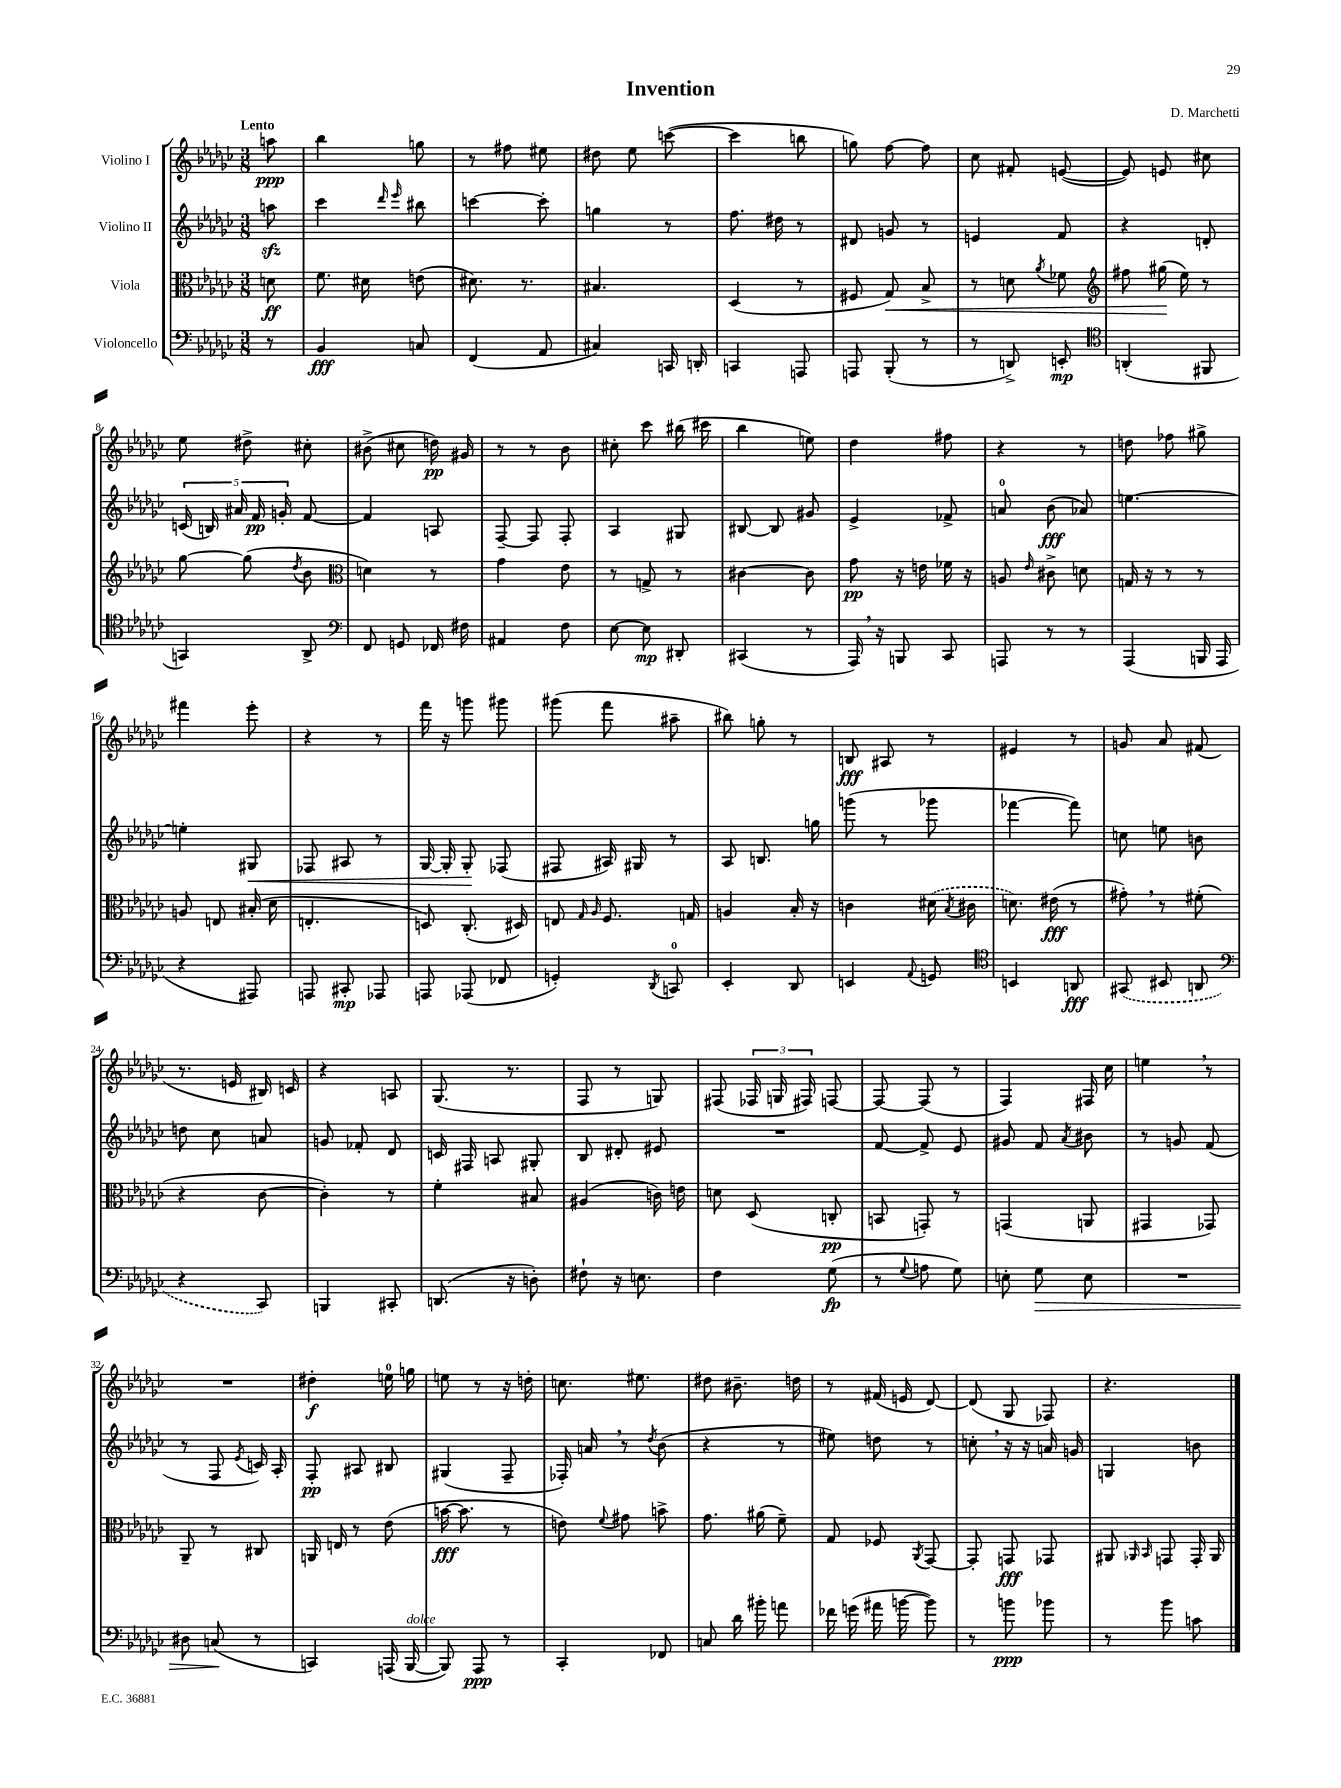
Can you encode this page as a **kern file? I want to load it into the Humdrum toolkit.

**kern	**kern	**kern	**kern
*staff4	*staff3	*staff2	*staff1
*clefF4	*clefC3	*clefG2	*clefG2
*k[b-e-a-d-g-c-]	*k[b-e-a-d-g-c-]	*k[b-e-a-d-g-c-]	*k[b-e-a-d-g-c-]
*M3/8	*M3/8	*M3/8	*M3/8
8r	8d\	8aa\	8aa\
=	=	=	=
4BB-/	8.f\	4ccc-\	4bb-\
.	16d#\	.	.
.	.	16qqddd-/	.
.	.	16qqeee-/	.
8C/	(8e\	8bb#\	8gg\
=	=	=	=
(4FF/	8.d#\)	[4ccc\	8r
.	.	.	8ff#\
.	8.r	.	.
8AA-/	.	8ccc'\]	8ee#\
=	=	=	=
4C#/)	4.B#/	4gg\	8dd#\
.	.	.	8ee-\
16CC/	.	8r	([8ccc\
16DD'/	.	.	.
=	=	=	=
4CC/	(4D-/	8.ff\	4ccc\]
.	.	16dd#\	.
8AAA/	8r	8r	8bb\
=	=	=	=
8AAA/	8F#/	8d#/	8gg\)
(8BBB-'/	8G-/)	8g/	[8ff\
8r	8B-^/	8r	8ff\]
=	=	=	=
8r	8r	4e/	8cc-\
8DD^/)	8d\	.	8f#'/
.	8qa-/	.	.
8EE'/	8f-\	8f/	([8e/
=	=	=	=
*clefC4	*clefG2	*	*
(4AA'/	8ff#\	4r	8e/])
.	(16gg#\	.	8e/
.	16ee-\)	.	.
8FF#/	8r	8d'/	8cc#\
=	=	=	=
4GG/)	[8gg-\	(20c/	8ee-\
.	.	20B/)	.
.	.	20a#/	.
.	(8gg-\]	.	8dd#^\
.	.	20f/	.
.	.	20g'/	.
.	8qdd-/	.	.
8AA-^/	8b-\	[8f/	8cc#'\
=	=	=	=
*clefF4	*clefC3	*	*
8FF/	4d\)	4f/]	(8b#^\
8GG/	.	.	8cc#\
16FF-/	8r	8A/	16dd\)
16F#\	.	.	16g#/
=	=	=	=
4AA#/	4g-\	[8F~/	8r
.	.	8F/]	8r
8F\	8e-\	8F'/	8b-\
=	=	=	=
[8E-\	8r	4A-/	8cc#'\
8E-\]	8G^/	.	8ccc-\
8DD#'/	8r	8G#/	(16bb#\
.	.	.	16ccc#\
=	=	=	=
(4CC#/	[4c#\	[8B#/	4bb-\
.	.	8B#/]	.
8r	8c#\]	8g#/	8ee\)
=	=	=	=
16AAA-/)	8g-\	4e-^/	4dd-\
16r	.	.	.
8BBB/	16r	.	.
.	16e\	.	.
8CC-/	16f-\	8f-^/	8ff#\
.	16r	.	.
=	=	=	=
8AAA/	8A/	8a/	4r
.	16qqe-/	.	.
8r	8c#^\	(8b-\	.
8r	8d\	8a-/)	8r
=	=	=	=
(4AAA-/	16G/	[4.ee\	8dd\
.	16r	.	.
.	8r	.	8ff-\
16BBB/	8r	.	8gg#^\
16AAA-/	.	.	.
=	=	=	=
4r	8A/	4ee'\]	4fff#\
.	8E/	.	.
8AAA#/)	(16B#'/	8G#/	8eee-'\
.	16d-\	.	.
=	=	=	=
8AAA/	4.E'/	8F-/	4r
8CC#'/	.	8A#/	.
8AAA-/	.	8r	8r
=	=	=	=
8AAA/	8D/)	[16G-/	16fff\
.	.	16G-'/]	16r
(8AAA-/	(8.C-'/	8G-'/	8ggg\
8FF-/	.	(8F-/	8ggg#\
.	16D#/)	.	.
=	=	=	=
4GG'/)	8E/	8F#/	(8ggg#\
.	16qqG-/	.	.
.	16qqA-/	.	.
.	8.F/	16A#/)	8fff\
.	.	16G#/	.
8qDD-/	.	.	.
8CC/	.	8r	8aa#~\
.	16G/	.	.
=	=	=	=
4EE-'/	4A/	8A-/	8bb#\)
.	.	8.B/	8gg'\
8DD-/	16B-'/	.	8r
.	16r	16gg\	.
=	=	=	=
4EE/	4c\	(8ggg\	8B/
.	.	8r	8A#/
8qqAA-/	.	.	.
8GG/	(16d#\	8ggg-\	8r
.	8qB-/	.	.
.	16c#\	.	.
=	=	=	=
*clefC4	*	*	*
4BB/	8.d\)	[4fff-\	4e#/
.	(16e#\	.	.
8AA/	8r	8fff-\])	8r
=	=	=	=
(8GG#/	8g#'\)	8cc\	8g/
8BB#/	8r	8ee\	8a-/
8AA/	(8f#'\	8b\	(8f#/
=	=	=	=
*clefF4	*	*	*
4r	4r	8dd\	8.r
.	.	8cc-\	.
.	.	.	16e/
8CC-/)	[8c-\	8a/	16B#/)
.	.	.	16c/
=	=	=	=
4BBB/	4c-'\])	8g/	4r
.	.	8f-'/	.
8CC#'/	8r	8d-/	8A/
=	=	=	=
(8.DD/	4f'\	16c/	(8.G-/
.	.	16F#/	.
.	.	8A/	.
16r	.	.	8.r
8D'\)	8B#/	8G#'/	.
=	=	=	=
8F#`\	(4A#/	8B-/	8F/
16r	.	8d#'/	8r
8.E\	.	.	.
.	16c\)	8e#/	8G/)
.	16e\	.	.
=	=	=	=
4F\	8d\	4.r	(8F#/
.	(8D-/	.	24F-/
.	.	.	24G/
.	.	.	24F#/)
(8G-\	8C'/	.	[8F/
=	=	=	=
8r	8BB/	[8f/	8F/_
8qqG-/	.	.	.
8A\	8GG'/)	8f^/]	(8F/]
8G-\)	8r	8e-/	8r
=	=	=	=
8E'\	(4GG/	8g#/	4F/)
8G-\	.	8f/	.
.	.	8qa-/	.
8E\	8AA/	8b#\	16F#/
.	.	.	16cc-\
=	=	=	=
4.r	4GG#/	8r	4ee\
.	.	8g/	.
.	8GG-/)	(8f/	8r
=	=	=	=
8D#\	8AA-~/	8r	4.r
(8C/	8r	8F/	.
.	.	8qe-/	.
8r	8C#/	16c/)	.
.	.	16A-'/	.
=	=	=	=
4CC/)	16AA/	8F'/	4dd#'\
.	16E/	.	.
.	8r	8A#/	.
(16AAA/	(8e-\	8B#/	16ee\
[16BBB-/	.	.	16gg\
=	=	=	=
8BBB-/])	[16b\	(4G#/	8ee\
.	8.b\]	.	.
8AAA-/	.	.	8r
8r	8r	8F~/	16r
.	.	.	16dd'\
=	=	=	=
4CC-'/	8e\)	16F-'/)	8.cc\
.	.	16a/	.
.	8qqf/	.	.
.	8g#\	8r	.
.	.	.	8.ee#\
.	.	8qdd-/	.
8FF-/	8b^\	(8b-\	.
=	=	=	=
8C/	8.g-\	4r	8dd#\
16d-\	.	.	8.b#~\
16b#'\	(16a#\	.	.
8a\	8f~\)	8r	.
.	.	.	16dd\
=	=	=	=
16f-\	8G-/	8ee#\)	8r
(16g\	.	.	.
16a#\	8F-/	8dd\	(16f#/
[16b\	.	.	16e/
.	8qAA-/	.	.
8b\])	[8GG-/	8r	[8d-/)
=	=	=	=
8r	8GG-'/]	8cc'\	(8d-/]
8b\	8GG/	16r	8G-/
.	.	16r	.
8b-\	8GG-/	16a/	8F-/)
.	.	16g/	.
=	=	=	=
8r	8AA#/	4G/	4.r
.	16qqAA-/	.	.
.	16qqBB-/	.	.
8b-\	8GG/	.	.
8c\	16GG'/	8b\	.
.	16AA-/	.	.
==	==	==	==
*-	*-	*-	*-
